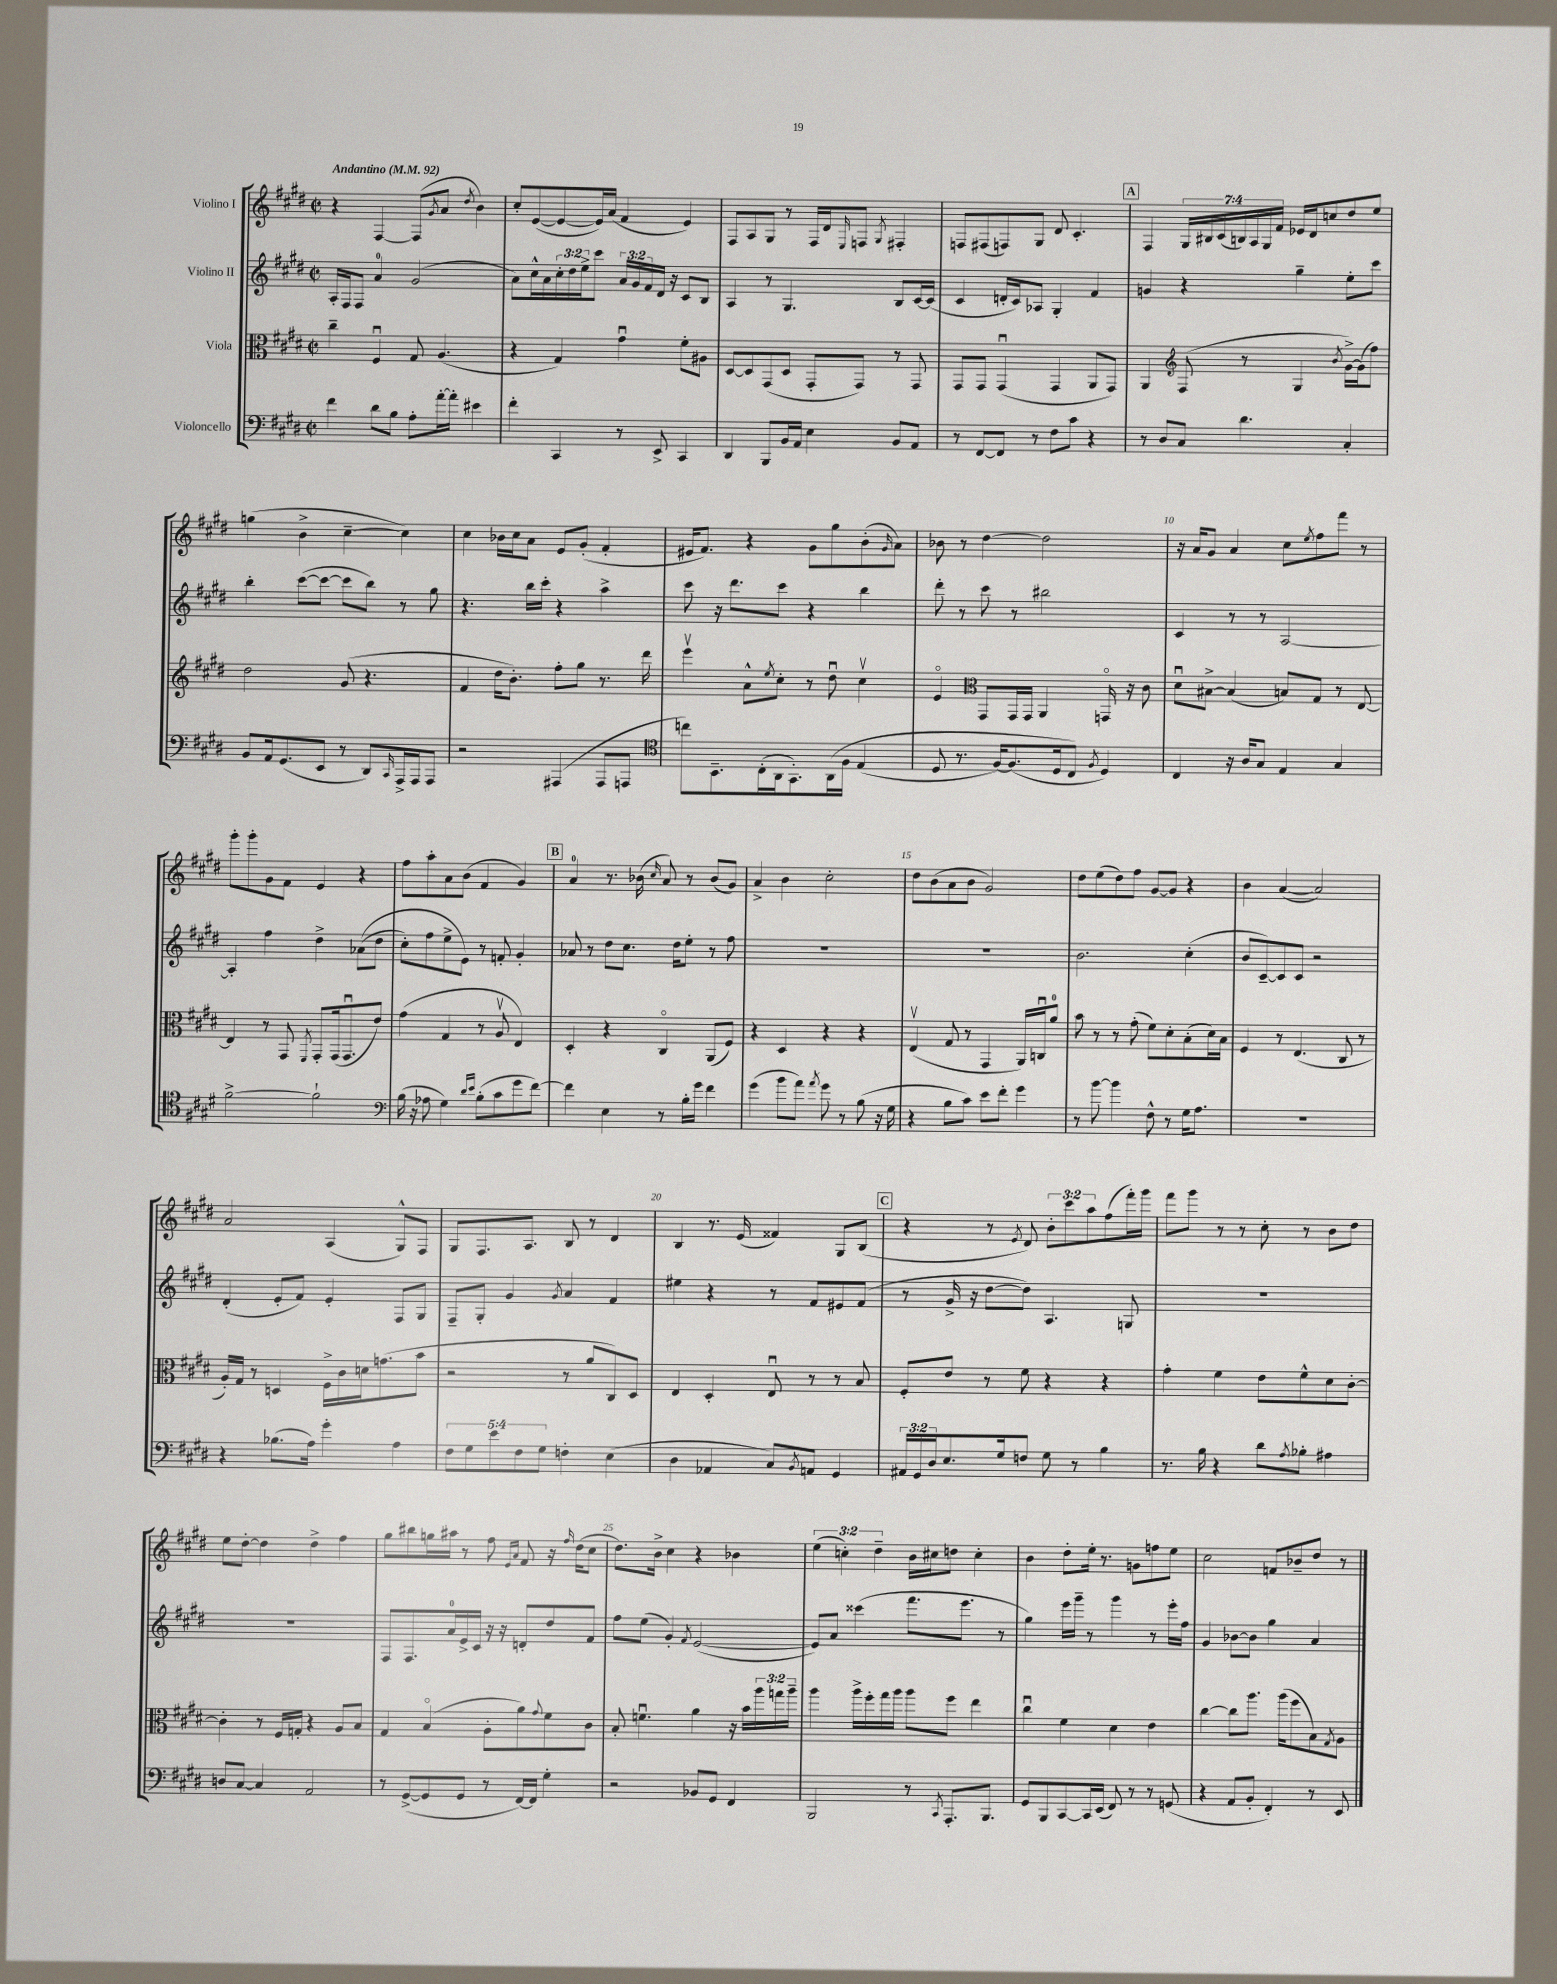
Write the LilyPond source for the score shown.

<<
\new StaffGroup <<
\new Staff = "s0" \with { instrumentName = "Violino I" } {
    \clef treble \key e \major \defaultTimeSignature \time 2/2 \override Staff.TupletNumber.text = #tuplet-number::calc-fraction-text \tempo "Andantino" 4 = 92
    r4 fis4~ fis8( \acciaccatura { gis'8 } a'8 \acciaccatura { dis''8 } b'4) |
    cis''8-. e'8~( e'8~ e'16) a'16( fis'4 e'4) |
    fis8 a8 gis8 r8 fis16 dis'16 \grace { e16 } f8 \acciaccatura { gis8 } fis4-. |
    f8 fis8( f8) gis8 dis'8 cis'4.-. |
    \mark \markup { \box "A" } fis4 \tuplet 7/4 { gis16 bis16 cis'16( b16) a16 gis16 fis'16 } ees'16 dis'16 c''8 dis''8 e''8 |
    g''4( b'4-> cis''4~-- cis''4) |
    cis''4 bes'16 cis''16 a'8 e'8 gis'8-.( fis'4-. |
    eis'16 fis'8.) r4 gis'8 gis''8 b'8-.( \grace { gis'16 } a'8) |
    bes'8 r8 dis''4~ dis''2 |
    r16 a'16 gis'8 a'4 cis''8 \acciaccatura { e''8 } fis''8 fis'''8 r8 |
    gis'''8-. gis'''8-. gis'8 fis'8 e'4 r4 |
    fis''8 a''8-. a'8 b'8( fis'4 gis'4) |
    \mark \markup { \box "B" } a'4-0 r8. bes'16( \grace { cis''16 } a'8) r8 bes'8( gis'8) |
    a'4-> b'4 cis''2-. |
    dis''8 b'8( a'8 b'8 gis'2) |
    dis''8 e''8( dis''8) fis''8 gis'8~ gis'8 r4 |
    b'4 a'4~( a'2) |
    a'2 a4( gis8-^) fis8 |
    gis8 fis8. a8. b8 r8 dis'4 |
    b4 r8. e'16( fisis'4) gis8 b8( |
    \mark \markup { \box "C" } r4 r8 \acciaccatura { e'8 } dis'8) \tuplet 3/2 { b'8-. cis'''8 a''8 } fis''8( fis'''16-.) gis'''16 |
    fis'''8 gis'''8 r8 r8 cis''8-. r8 b'8 dis''8 |
    e''8 dis''8~-. dis''4 dis''4-> fis''4 |
    gis''8 bis''8 g''16 ais''16 r8 fis''8 \grace { e'16 a'16 } fis'8 r16 \grace { fis''16 } dis''16( cis''8 |
    dis''8.) b'16-> cis''4 r4 bes'4 |
    \tuplet 3/2 { e''4( c''4-.) dis''4-- } b'16 cis''16 d''8 cis''4-. |
    b'4 dis''8-. e''16-. r8. g'8 f''8 e''8 |
    cis''2 f'8 bes'8-- dis''8 r8 \bar "|." |
}
\new Staff = "s1" \with { instrumentName = "Violino II" } {
    \clef treble \key e \major \defaultTimeSignature \time 2/2 \override Staff.TupletNumber.text = #tuplet-number::calc-fraction-text
    a16-. fis16 fis8 a'4-0 gis'2( |
    a'8) cis''16-^ a'16 \tuplet 3/2 { cis''16-. dis''16 e''16-> } cis'''8 \tuplet 3/2 { a'16 gis'16 fis'16 } dis'16 r16 cis'8 b8 |
    a4 r8 gis4. b8 cis'16~ cis'16( |
    cis'4 d'16-. cis'16) aes8 gis4-. fis'4 |
    \mark \markup { \box "A" } g'4 r4 gis''4-- e''8-. cis'''8 |
    b''4-. cis'''8~( cis'''8~ cis'''8 b''8) r8 gis''8 |
    r4. b''16 cis'''16-. r4 a''4-> |
    cis'''8 r16 dis'''8. cis'''8 r4 b''4 |
    dis'''8-. r8 cis'''8 r8 bis''2 |
    cis'4 r8 r8 a2~ |
    a4-. fis''4 dis''4-> aes'8(\( dis''8 |
    cis''8-.) fis''8 e''8-> e'8\) r8 f'8-. gis'4-. |
    \mark \markup { \box "B" } aes'8 r8 dis''8 cis''8. dis''16 e''8-. r8 fis''8 |
    R1 |
    R1 |
    b'2. cis''4-.( |
    b'8 cis'8~--) cis'8 cis'8 r2 |
    dis'4-.( e'8-. fis'8) e'4-. fis8 gis8 |
    fis8-- gis8-. gis'4 \acciaccatura { gis'8 } a'4 fis'4 |
    eis''4 r4 r8 fis'8 eis'8 fis'8( |
    \mark \markup { \box "C" } r8 gis'16-> r16 dis''8~ dis''8) a4. g8 |
    R1 |
    R1 |
    fis8 fis8. a'16-0 e'16-> cis'16 r16 r16 d'8-. dis''8 fis'8 |
    fis''8 e''8( gis'4-.) \acciaccatura { fis'8 } e'2~( |
    e'8) a'8 cisis'''4( fis'''8. e'''8. r8 |
    gis''4) e'''16 gis'''16-- r8 gis'''4 r8 e'''16-. fis''16 |
    gis'4 bes'8~ bes'8 gis''4 a'4 \bar "|." |
}
\new Staff = "s2" \with { instrumentName = "Viola" } {
    \clef alto \key e \major \defaultTimeSignature \time 2/2 \override Staff.TupletNumber.text = #tuplet-number::calc-fraction-text
    cis''4-- fis4\downbow gis8 a4.( |
    r4 gis4) gis'4\downbow fis'8-. ais8 |
    dis8~ dis8 gis,8( dis8 gis,8-. gis,8) r8 gis,8 |
    gis,8 gis,8 gis,4\downbow( gis,4 a,8 gis,8) |
    \mark \markup { \box "A" } a,4 \clef treble fis8( r8 gis4 \acciaccatura { b'8 } gis'16~->) gis'16( fis''8) |
    dis''2 gis'8( r4. |
    fis'4 dis''16 b'8.-.) fis''8-. gis''8 r8. dis'''16 |
    e'''4\upbow a'8-^ \acciaccatura { e''8 } cis''8-. r8 dis''8\downbow cis''4\upbow |
    e'4\flageolet \clef alto gis,8 gis,16 gis,16 a,4 g,16\flageolet r16 cis'8 |
    dis'8\downbow bis8~-> bis4( b8) gis8 r8 e8~ |
    e4 r8 gis,8 \acciaccatura { fis,8 } gis,8-. gis,16( gis,8.\downbow e'8) |
    gis'4( gis4 r8 a8\upbow e4) |
    \mark \markup { \box "B" } dis4-. r4 cis4\flageolet a,8( fis8) |
    r4 dis4 r4 r4 |
    e4\upbow( gis8 r8 gis,4 a,16) c16\downbow a'8-0 |
    b'8 r8 r8 gis'8-.( fis'8) dis'8-. b8-.( dis'16) b16 |
    fis4 r8 e4.( cis8 r8 |
    a16-.) gis16 r8 d4 fis16-> cis'16 d'16 g'8.( b'8 |
    r2 r8 a'8 cis8) dis8 |
    e4 dis4-. e8\downbow r8 r8 b8 |
    \mark \markup { \box "C" } fis8-. e'8 r8 fis'8 r4 r4 |
    gis'4-. fis'4 e'8 fis'8-^ dis'8 cis'8~-. |
    cis'4-. r8 fis16 g16-. r4 a8 b8 |
    gis4 b4\flageolet( a8-. a'8) \appoggiatura { gis'8 } fis'8 cis'8 |
    b8-. f'4.\downbow a'4 r16 b'16 \tuplet 3/2 { a''16 g''16 a''16-- } |
    a''4 a''16-> fis''16-. gis''16 a''16 a''8 fis''8 e''4 |
    cis''4\downbow fis'4 dis'4 e'4 |
    cis''4~ cis''8 a''8. a''16( fis''8 b8) \acciaccatura { gis8 } a8 \bar "|." |
}
\new Staff = "s3" \with { instrumentName = "Violoncello" } {
    \clef bass \key e \major \defaultTimeSignature \time 2/2 \override Staff.TupletNumber.text = #tuplet-number::calc-fraction-text
    fis'4 dis'8 b8 a8-. a'16~-. a'16-. eis'4 |
    fis'4-. cis,4 r8 e,8-> cis,4 |
    dis,4 b,,8 b,16 a,16 e4 b,8 a,8 |
    r8 fis,8~ fis,8 r8 fis8 cis'8 r4 |
    \mark \markup { \box "A" } r8 dis8 cis8 dis'4. cis4-. |
    b,8 a,16 gis,8.( e,8 r8 dis,8) \grace { cis,16 } a,,16-> a,,16 a,,8 |
    r2 ais,,4( ais,,8 a,,8 |
    \clef tenor c''8) b,8.-- cis16-.( a,16 gis,8.-.) a,16\( fis16 e4( |
    dis8 r8. fis16~) fis8.( dis16 cis8\) \acciaccatura { fis8 } dis4) |
    cis4 r16 a16 gis8 e4 gis4 |
    fis'2~-> fis'2-! |
    \clef bass b16( r16 aes8 gis4) \grace { dis'16 e'16 } b8-.( cis'8 gis'8 fis'8~) |
    \mark \markup { \box "B" } fis'4 e4 r8 b16-. gis'16 fis'4 |
    gis'4( b'8 a'8) \acciaccatura { a'8 } gis'8 r8 b8( r16 gis16 |
    r4 b8 cis'8) e'8 fis'8-. gis'4 |
    r8 b'8~ b'4 fis8-^ r8 gis16 a8. |
    R1 |
    r4 bes8.( a16) gis'4-. a4 |
    \tuplet 5/4 { fis8 gis8 e'8 fis8 gis8 } f4-. e4( |
    dis4 aes,4 cis8) \acciaccatura { b,8 } a,8 gis,4 |
    \mark \markup { \box "C" } \tuplet 3/2 { ais,16 gis,16 dis16 } e8. gis16 f8 gis8 r8 b4 |
    r8. b16 r4 dis'8 \acciaccatura { a8 } bes8-. ais4 |
    d8 cis8~ cis4 a,2 |
    r8 gis,8~->( gis,8 gis,8 r8 fis,16~) fis,16 gis4-. |
    r2 bes,8 gis,8 fis,4 |
    b,,2 r8 \acciaccatura { cis,8 } a,,8.-. b,,8. |
    gis,8 b,,8 cis,8~ cis,16 e,16( fis,8) r8 r8 g,8( |
    r4 a,8 b,8-. fis,4-.) r8 e,8 \bar "|." |
}
>>
>>
\layout { \context { \Score \override BarNumber.break-visibility = ##(#f #t #t) barNumberVisibility = #(every-nth-bar-number-visible 5) } }
